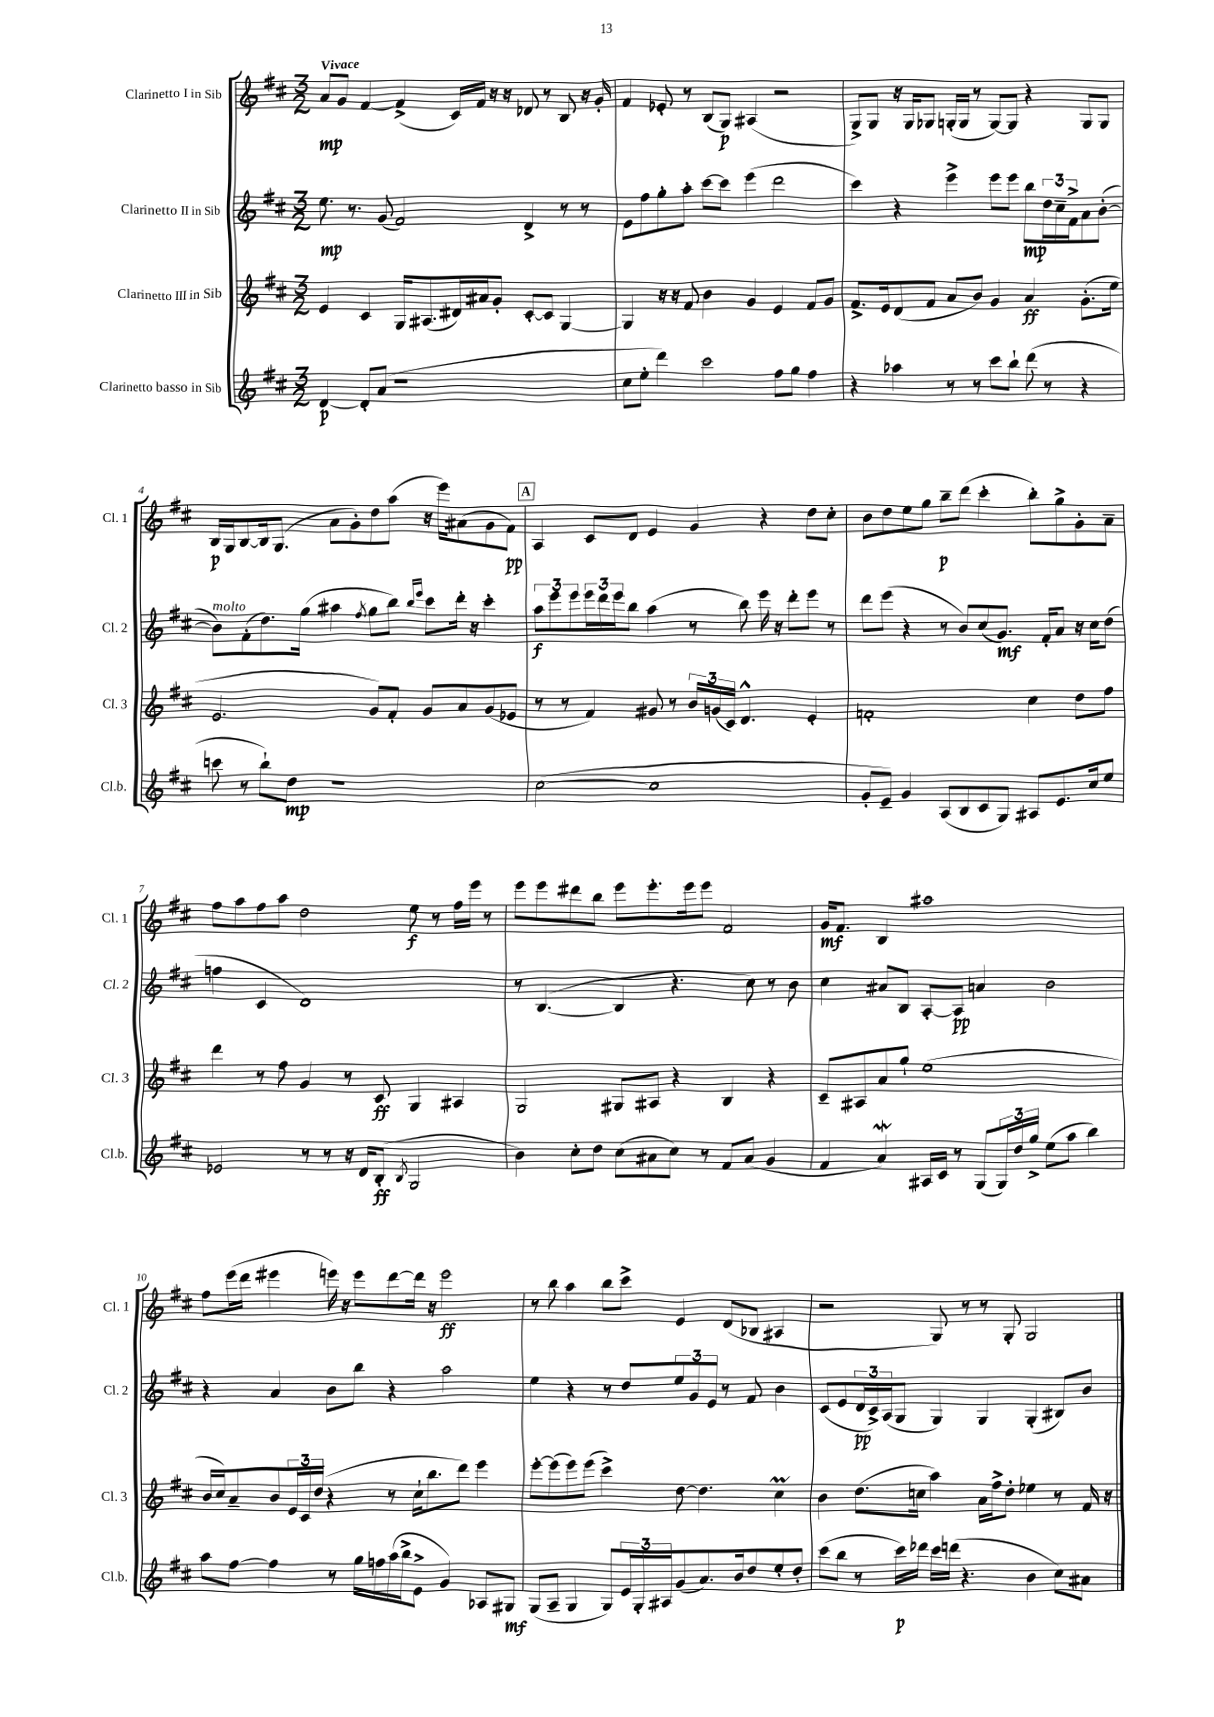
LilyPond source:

<<
\new StaffGroup <<
\new Staff = "s0" \with { instrumentName = "Clarinetto I in Sib" shortInstrumentName = "Cl. 1" } {
    \clef treble \key d \major \numericTimeSignature \time 3/2 \tempo "Vivace"
    a'8\mp g'8 fis'4~ fis'4->( cis'16) fis'16 r16 r16 des'8 r8 b8 r16 g'16-. |
    fis'4 ees'8-. r8 b8( g8\p) ais4( r2 |
    g8->) g8 r16 g16 ges8 g16-.( g16 r8 g8~) g8 r4 g8 g8 |
    b16\p g16 b8~ b16 g8.( a'8 g'8-.) d''8 a''8( r16 e'''16) ais'8( g'8 fis'8\pp) |
    \mark \markup { \box "A" } a4 cis'8 d'8 e'4 g'4 r4 d''8 cis''8-. |
    b'8 d''8 e''8 g''8 b''8--\p d'''8( cis'''4-. b''8-.) g''8-> g'8-. a'8-- |
    fis''8 a''8 fis''8 a''8 d''2 e''8\f r8 fis''16 e'''16 r8 |
    e'''8 e'''8 dis'''8 b''8 e'''8 e'''8.-. e'''16 e'''8 fis'2 |
    g'16\mf fis'8. b4 ais''1 |
    fis''8 e'''16( d'''16 eis'''4 e'''16) r16 e'''8 d'''8~ d'''16 r16 e'''2\ff |
    r8 b''8 a''4 b''8 cis'''8-> e'4 d'8( bes8 ais4 |
    r2 g8) r8 r8 g8-. g2 \bar "|." |
}
\new Staff = "s1" \with { instrumentName = "Clarinetto II in Sib" shortInstrumentName = "Cl. 2" } {
    \clef treble \key d \major \numericTimeSignature \time 3/2
    e''8.\mp r8. g'8( fis'2) d'4-> r8 r8 |
    e'8 fis''8 g''8-. a''8-. cis'''8~ cis'''8 e'''4( d'''2 |
    cis'''4) r4 e'''4-> e'''8 e'''8 b''8\mp \tuplet 3/2 { d''16 cis''16-- fis'16-> } a'8 b'8~-.( |
    b'8^\markup { \italic "molto" }) fis'8-.( d''8.) g''16( ais''4 \acciaccatura { fis''8 } g''8 b''8) \grace { b''16 e'''16 } cis'''8 d'''16-. r16 cis'''4-. |
    \mark \markup { \box "A" } \tuplet 3/2 { a''8\f e'''8 e'''8 } \tuplet 3/2 { e'''16 d'''16 e'''16 } b''8 a''4( r8 b''8) e'''16 r16 d'''8-. e'''8 r8 |
    d'''8 e'''8( r4 r8 b'8) cis''8( g'8.\mf) fis'16-. a'8 r16 cis''16 d''8( |
    f''4 cis'4 d'1) |
    r8 b4.~( b4 r4. cis''8) r8 b'8 |
    cis''4 ais'8 b8 a8~-. a8\pp a'4 b'2 |
    r4 a'4 b'8 b''8 r4 a''2 |
    e''4 r4 r8 d''8 \tuplet 3/2 { e''8 g'8 e'8 } r8 fis'8 b'4 |
    cis'8( e'8 \tuplet 3/2 { d'16\pp cis'16->) a16( } g8 g4) g4 g4-.( bis8) b'8 \bar "|." |
}
\new Staff = "s2" \with { instrumentName = "Clarinetto III in Sib" shortInstrumentName = "Cl. 3" } {
    \clef treble \key d \major \numericTimeSignature \time 3/2
    e'4 cis'4 g16 ais8.( dis'16) ais'16 g'8-. cis'8~-. cis'8 g4~ |
    g4 r16 r16 fis'8 b'4 g'4 e'4 fis'8 g'8 |
    fis'8.-> e'16 d'8( fis'8 a'8 b'8) g'4 a'4\ff g'8.-.( e''16 |
    e'2. g'8) fis'8-. g'8 a'8 g'8( ees'8 |
    \mark \markup { \box "A" } r8 r8 fis'4) gis'8 r8 \tuplet 3/2 { b'16 g'16( cis'16) } d'4.-^ e'4-. |
    f'1-. cis''4 d''8 fis''8 |
    d'''4 r8 fis''8 g'4 r8 cis'8\ff g4 ais4 |
    g2 gis8 ais8 r4 b4 r4 |
    cis'8-- ais8 a'8 g''8-! e''1( |
    b'16 cis''16) a'8-- b'8 \tuplet 3/2 { e'16 cis'16 d''16( } r4 r8 cis''16-! b''8. d'''8) e'''4 |
    e'''8~-. e'''8( e'''8) e'''8( cis'''4->) d''8~ d''4. cis''4\prall |
    b'4 d''8.( c''16 a''4) a'16 fis''16-> d''8-. ees''4 r8 fis'16 r16 \bar "|." |
}
\new Staff = "s3" \with { instrumentName = "Clarinetto basso in Sib" shortInstrumentName = "Cl.b." } {
    \clef treble \key d \major \numericTimeSignature \time 3/2
    d'4~\p d'8-. a'8( r1 |
    cis''8 e''8-. d'''4) cis'''2 fis''8 g''8 fis''4 |
    r4 aes''4 r8 r8 cis'''8 b''8-! d'''8( r8 r4 |
    c'''8 r8 b''8-!) d''8\mp r1 |
    \mark \markup { \box "A" } cis''2~( cis''1 |
    g'8-. e'8--) g'4 a8( b8 cis'8 g8) ais8 e'8. cis''16 e''8 |
    ees'2 r8 r8 r16 d'16 b8-.\ff( \acciaccatura { b8 } g2 |
    b'4) cis''8-. d''8 cis''8( ais'8 cis''8) r8 fis'8 ais'8( g'4 |
    fis'4 a'4\mordent) ais16 cis'16 r8 g8( \tuplet 3/2 { g16) d''16 g''16-> } e''8( a''8 b''4) |
    a''8 fis''8~ fis''4 r8 g''16 f''16 a''16( b''16-> e'8-> g'4) aes8 gis8\mf |
    g8( a8-- g4 g8) \tuplet 3/2 { e'16 g16-. ais16 } g'8( a'8.) b'16 d''8 e''8-. d''8-. |
    cis'''8( b''8 r8 cis'''16\p) des'''16 cis'''16 d'''16( r4. b'4 cis''8) ais'8 \bar "|." |
}
>>
>>
